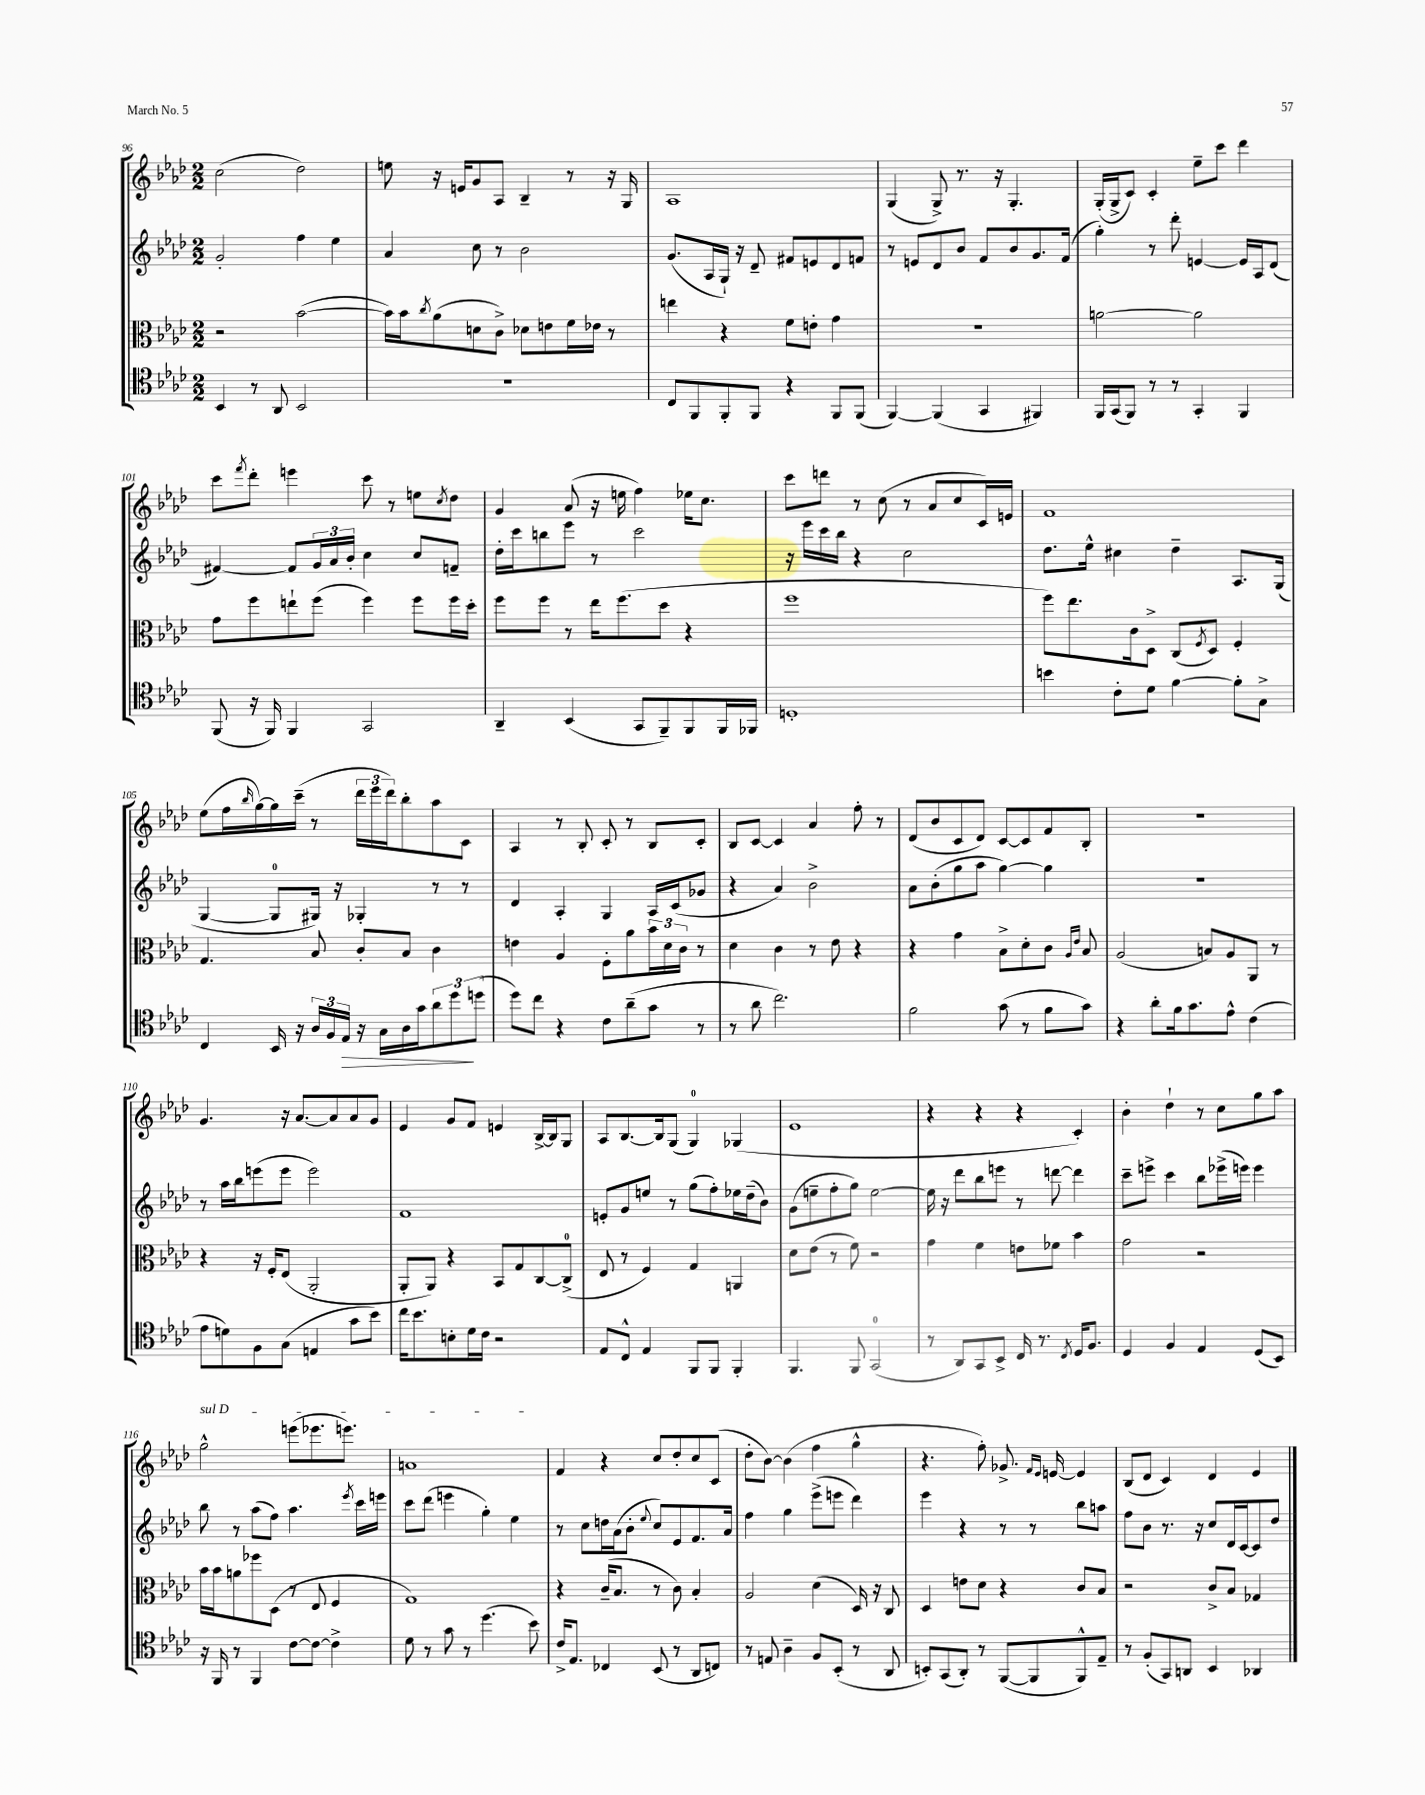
<<
\new StaffGroup <<
\new Staff = "s0" {
    \clef treble \key aes \major \numericTimeSignature \time 2/2
    c''2( des''2) |
    e''8 r16 e'16 g'8 aes8 bes4-- r8 r16 g16 |
    aes1 |
    g4( g8->) r8. r16 g4.-. |
    g16-.( g16-> c'8) c'4-. ees''8-- c'''8 des'''4 |
    c'''8 \acciaccatura { f'''8 } des'''8-. e'''4 c'''8 r8 e''8 \acciaccatura { c''8 } des''8 |
    g'4 aes'8( r16 e''16 f''4) ees''16 c''8. |
    c'''8 d'''8 r8 c''8( r8 aes'8 c''8 c'16) e'16 |
    f'1 |
    ees''8( f''16 \grace { bes''16 } g''16~) g''16 c'''16--( r8 \tuplet 3/2 { des'''16 ees'''16 des'''16) } bes''8-. aes''8 c'8 |
    aes4 r8 bes8-. c'8-. r8 bes8 c'8-. |
    bes8 c'8~ c'4 aes'4 f''8-. r8 |
    des'8( bes'8 c'8 des'8) c'8~ c'8 f'8 bes8-. |
    R1 |
    g'4. r16 aes'8.~ aes'8 aes'8 g'8 |
    ees'4 g'8 f'8 e'4 bes16~-> bes16 g8 |
    aes8 bes8.~ bes16 g8( g4-0) ges4( |
    ees'1 |
    r4 r4 r4 c'4-.) |
    bes'4-. des''4-! r8 c''8 g''8 aes''8 |
    \once \override TextSpanner.bound-details.left.text = \markup { \italic "sul D" } g''2-^\startTextSpan e'''8( ees'''8. e'''8.) |
    a'1\stopTextSpan |
    f'4 r4 c''8 des''8-. c''8 c'8( |
    des''8-. bes'8~) bes'4( f''4 g''4-^ |
    r4. f''8-.) ges'8.-> \grace { f'16 ees'16 } e'16~ e'4 |
    bes8( des'8 c'4) des'4 ees'4 \bar "|." |
}
\new Staff = "s1" {
    \clef treble \key aes \major \numericTimeSignature \time 2/2
    g'2-. f''4 ees''4 |
    aes'4 c''8 r8 bes'2 |
    g'8.( aes16 g16-!) r16 des'8-- fis'8 e'8 des'8 f'8 |
    r8 e'8 des'8 bes'8 f'8 bes'8 g'8. f'16( |
    g''4-.) r8 des'''8-. e'4~ e'16 aes16 des'8( |
    fis'4~) fis'8 \tuplet 3/2 { g'16 aes'16 bes'16-. } c''4 c''8 f'8-- |
    des''16-. c'''16 b''8 ees'''8 r8 c'''2 |
    r16 ees'''16 c'''16 bes''16 r4 c''2 |
    des''8. ees''16-^ cis''4 des''4-- aes8. g16( |
    g4~ g8-0 gis16) r16 ges4-. r8 r8 |
    des'4 aes4-. g4 aes16 c'16( ges'8 |
    r4 aes'4) bes'2-> |
    aes'8 bes'8-.( g''8 aes''8 g''4~) g''4 |
    R1 |
    r8 aes''16 bes''16 e'''8( e'''8 e'''2) |
    f'1 |
    e'8-. g'8 e''8 r8 g''8( f''8-.) ees''16 des''16--( bes'8) |
    g'8( e''8-- f''8-. g''8) e''2~ |
    e''16 r16 des'''8 bes''8 e'''8 r8 d'''8~ d'''4 |
    c'''8-- e'''8-> c'''4 bes''8 ees'''16->( e'''16) e'''4 |
    bes''8 r8 aes''8( f''8) aes''4. \acciaccatura { ees'''8 } c'''16 e'''16 |
    c'''8 des'''8( e'''4 g''4-.) ees''4 |
    r8 c''8 d''16 aes'16( bes'8-. \appoggiatura { ees''8 } c''8) ees'8 f'8. aes'16 |
    f''4 g''4 ees'''8->( e'''8 des'''4) |
    ees'''4 r4 r8 r8 bes''8 a''8 |
    f''8 bes'8 r8. r16 c''8 des'16 c'16~ c'8 des''8 \bar "|." |
}
\new Staff = "s2" {
    \clef alto \key aes \major \numericTimeSignature \time 2/2
    r2 bes'2~( |
    bes'16) bes'16 \acciaccatura { c''8 } aes'8( d'8 c'8->) des'8 e'8 f'16 ees'16 r8 |
    e''4 r4 f'8 e'8-. g'4 |
    r1 |
    a'2~ a'2 |
    g'8 f''8 e''8-! f''8( f''4) f''8 f''16 des''16-. |
    f''8 f''8 r8 ees''16 f''8.( des''8 r4 |
    f''1 |
    f''8) ees''8. c'16 des8-> c8( \acciaccatura { f8 } des8) f4-. |
    g4. bes8 c'8-. bes8 c'4 |
    e'4 aes4 f8-. aes'8 \tuplet 3/2 { bes'16 des'16 c'16 } r8 |
    des'4 c'4 r8 ees'8 r4 |
    r4 g'4 bes8-> des'8-. c'8 \grace { aes16 ees'16 } bes8 |
    aes2( b8) aes8 aes,8 r8 |
    r4 r16 f16-. ees8( aes,2-. |
    aes,8-. aes,8) r4 bes,8 g8 c8~ c8-0->( |
    ees8 r8 f4) g4 a,4 |
    des'8 ees'8( r8 f'8) r2 |
    g'4 f'4 e'8 fes'8 bes'4 |
    g'2 r2 |
    bes'16 bes'16 a'8 fes''8 des8( r8 ees8 f4 |
    g1) |
    r4 c'16--( bes8. r8 c'8) bes4-. |
    aes2 des'4( des16) r16 c8 |
    des4 e'8 des'8 r4 c'8 bes8 |
    r2 c'8-> bes8 ges4 \bar "|." |
}
\new Staff = "s3" {
    \clef tenor \key aes \major \numericTimeSignature \time 2/2
    bes,4 r8 aes,8 bes,2 |
    r1 |
    c8 f,8 f,8-. f,8 r4 f,8 f,8( |
    f,4~) f,4( g,4 fis,4) |
    f,16 g,16( f,8) r8 r8 g,4-. f,4 |
    f,8( r16 f,16) f,4 g,2 |
    aes,4-- bes,4( g,8 f,8--) f,8 f,16 fes,16 |
    d1-. |
    b'4 c'8-. des'8 f'4~ f'8-. g8-> |
    c4 bes,16 r16 \tuplet 3/2 { aes16 f16 ees16\> } r16 g16 aes16 g'16 \tuplet 3/2 { aes'8 des''8\! d''8( } |
    des''8) c''8 r4 c'8 aes'8--( g'8 r8 |
    r8 aes'8 c''2.) |
    f'2 g'8( r8 f'8 g'8) |
    r4 aes'8-. f'16 g'8. ees'8-^ c'4( |
    ees'8 d'8) f8 g8( e4 g'8 bes'8) |
    c''16 bes'8. b8-. des'16 c'16 r2 |
    ees8 c8-^ ees4 f,8 f,8 f,4-. |
    f,4. f,8 g,2-0( |
    r8 aes,8) g,8 bes,8-> c16 r8. \acciaccatura { c8 } des16 f8. |
    des4 f4 ees4 des8( bes,8) |
    r16 f,16 r8 f,4 c'8~ c'8~ c'4-> |
    des'8 r8 g'8 r8 des''4.( bes'8) |
    c'16-> ees8. ces4 bes,8( r8 aes,8 c8) |
    r8 e8 aes4-- f8 bes,8-.( r8 aes,8 |
    b,8-.) g,8( aes,8-.) r8 f,8~( f,8 f,8-^) ees8-- |
    r8 f8-.( g,8) a,8 bes,4 aes,4 \bar "|." |
}
>>
>>
\layout { \context { \Score currentBarNumber = #96 } }
